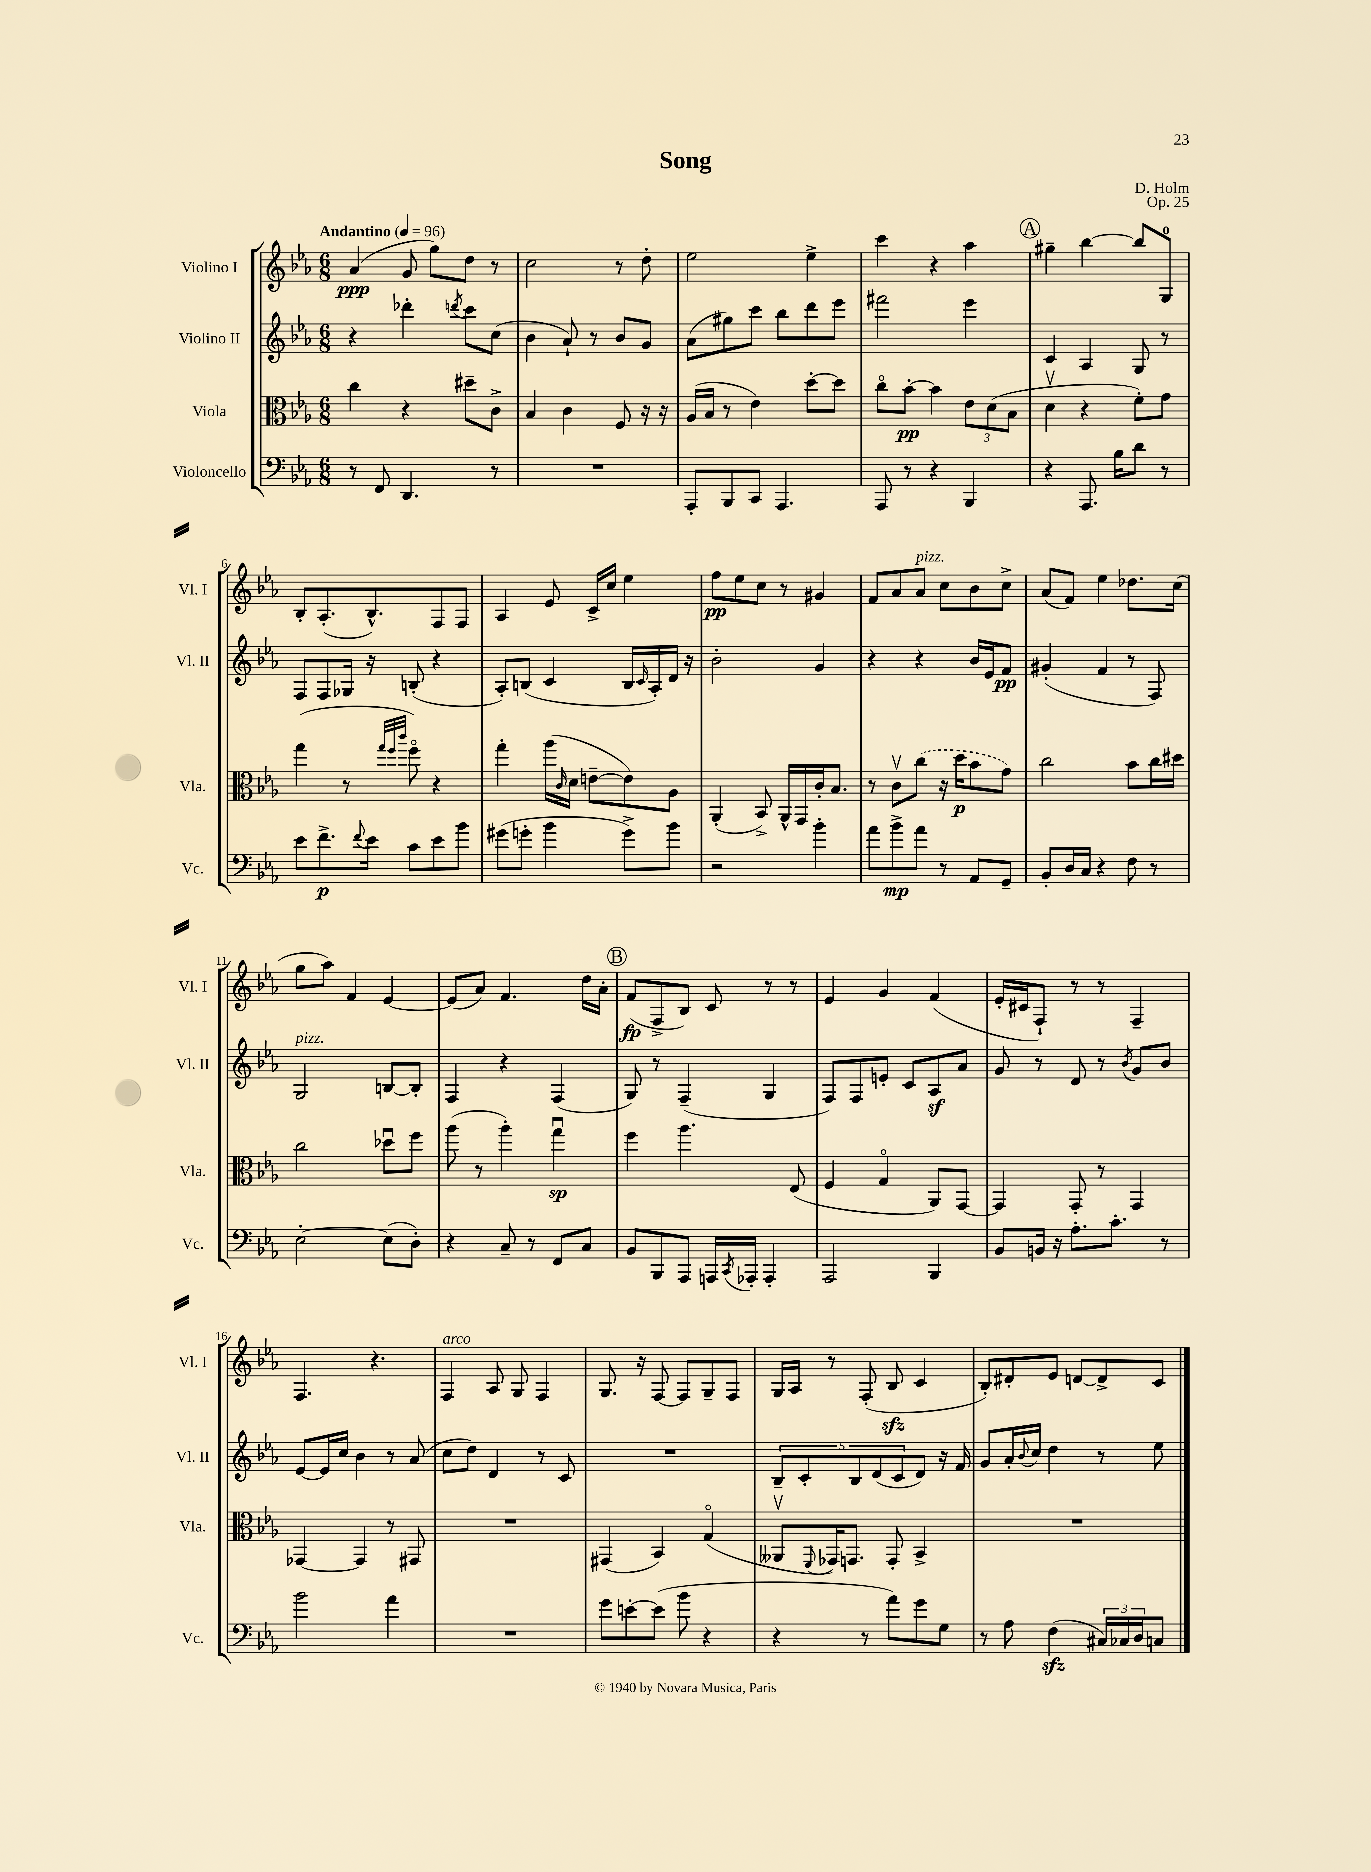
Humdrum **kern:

**kern	**dynam	**kern	**dynam	**kern	**dynam	**kern	**dynam
*part4	*part4	*part3	*part3	*part2	*part2	*part1	*part1
*staff4	*staff4	*staff3	*staff3	*staff2	*staff2	*staff1	*staff1
*I"Violoncello	*	*I"Viola	*	*I"Violino II	*	*I"Violino I	*
*I'Vc.	*	*I'Vla.	*	*I'Vl. II	*	*I'Vl. I	*
*clefF4	*	*clefC3	*	*clefG2	*	*clefG2	*
*k[b-e-a-]	*	*k[b-e-a-]	*	*k[b-e-a-]	*	*k[b-e-a-]	*
*M6/8	*	*M6/8	*	*M6/8	*	*M6/8	*
*MM96	*	*MM96	*	*MM96	*	*MM96	*
=1	=1	=1	=1	=1	=1	=1	=1
!	!	!	!	!	!	!LO:TX:a:B:t=Andantino	!
8r	.	4cc\	.	4r	.	(4a-/	ppp
8FF/	.	.	.	.	.	.	.
4.DD/	.	4r	.	4ddd-X'\	.	8g/	.
.	.	.	.	.	.	8gg\L)	.
.	.	.	.	8qdddn/	.	.	.
.	.	8dd#X~\L	.	8ccc\L	.	8dd\J	.
8r	.	8c^\J	.	(8cc\J	.	8r	.
=2	=2	=2	=2	=2	=2	=2	=2
2.r	.	4B-/	.	4b-\	.	2cc\	.
.	.	4c\	.	8a-`/)	.	.	.
.	.	.	.	8r	.	.	.
.	.	8F/	.	8b-/L	.	8r	.
.	.	16r	.	8g/J	.	8dd'\	.
.	.	16r	.	.	.	.	.
=3	=3	=3	=3	=3	=3	=3	=3
8AAA-'/L	.	(16A-/LL	.	(8a-\L	.	2ee-\	.
.	.	16B-/JJ	.	.	.	.	.
8BBB-/	.	8r	.	8gg#X\)	.	.	.
8CC/J	.	4e-\)	.	8ccc\J	.	.	.
4.AAA-/	.	.	.	8bb-\L	.	.	.
.	.	[8dd'\L	.	8ddd\	.	4ee-^\	.
.	.	8dd\J]	.	8eee-\J	.	.	.
=4	=4	=4	=4	=4	=4	=4	=4
8AAA-/	.	8cc\L	.	2fff#X\	.	4ccc\	.
8r	.	[8b-'\J	pp	.	.	.	.
4r	.	4b-\]	.	.	.	4r	.
4BBB-/	.	12e-\L	.	4eee-\	.	4aa-\	.
.	.	(12d\	.	.	.	.	.
.	.	12B-\J	.	.	.	.	.
!!LO:REH:place=s1:t=A
=5	=5	=5	=5	=5	=5	=5	=5
4r	.	4dv\	.	4c/	.	4gg#X~\	.
8.AAA-/	.	4r	.	4A-/	.	[4bb-\	.
16B-\KL	.	.	.	.	.	.	.
8d\J	.	8f'\L)	.	8G/	.	8bb-/L]	.
8r	.	8g\J	.	8r	.	8G/J	.
!!LO:LB:g=z
=6	=6	=6	=6	=6	=6	=6	=6
8e-\L	.	(4gg\	.	8F/L	.	8B-'/L	.
8.f^\	p	.	.	8F/	.	(8.A-'/	.
.	.	8r	.	16G-X/Jk	.	.	.
8qqf/	.	.	.	.	.	.	.
16e-\Jk	.	.	.	16r	.	8.B-^^/)	.
.	.	32qqgg/LLL	.	.	.	.	.
.	.	32qqff/	.	.	.	.	.
.	.	32qqccc/JJJ	.	.	.	.	.
8c\L	.	8ff\)	.	(8Bn'/	.	.	.
8e-\	.	4r	.	4r	.	8F/	.
8b-\J	.	.	.	.	.	8F/J	.
=7	=7	=7	=7	=7	=7	=7	=7
(8g#X\L	.	4gg'\	.	8A-'/L)	.	4A-/	.
8gn'\J	.	.	.	(8Bn/J	.	.	.
4b-\	.	(16aa-\LL	.	4c/	.	8e-/	.
.	.	16qqc/	.	.	.	.	.
.	.	16d\JJ	.	.	.	.	.
.	.	[8en~\L	.	.	.	16c^/LL	.
.	.	.	.	.	.	16cc/JJ	.
8g^\L)	.	8e\])	.	16B/LL	.	4ee-\	.
.	.	.	.	16qqc/	.	.	.
.	.	.	.	16A-'/)	.	.	.
8b-\J	.	8A-\J	.	16d/JJ	.	.	.
.	.	.	.	16r	.	.	.
=8	=8	=8	=8	=8	=8	=8	=8
2r	.	(4AA-'/	.	2b-'\	.	8ff\L	pp
.	.	.	.	.	.	8ee-\	.
.	.	8BB-^/)	.	.	.	8cc\J	.
.	.	16AA-^^/LL	.	.	.	8r	.
.	.	16GG/	.	.	.	.	.
4b-'\	.	16c'/J	.	4g/	.	4g#X/	.
.	.	8.B-/J	.	.	.	.	.
=9	=9	=9	=9	=9	=9	=9	=9
8a-\L	.	8r	.	4r	.	8f/L	.
8b-^\	mp	8cv\L	.	.	.	8a-/	.
!	!	!	!	!	!	!LO:TX:a:i:t=pizz.	!
8a-\J	.	(8cc\J	.	4r	.	8a-/J	.
8r	.	16r	.	.	.	8cc\L	.
.	.	16dd\KL	p	.	.	.	.
8AA-/L	.	8b-\	.	16b-/LL	.	8b-\	.
.	.	.	.	16e-/J	.	.	.
8GG~/J	.	8g\J)	.	8f/J	pp	8cc^\J	.
=10	=10	=10	=10	=10	=10	=10	=10
8BB-'/L	.	2cc\	.	(4g#X'/	.	(8a-/L	.
16D/L	.	.	.	.	.	8f/J)	.
16C/JJ	.	.	.	.	.	.	.
4r	.	.	.	4f/	.	4ee-\	.
8F\	.	8b-\L	.	8r	.	8.dd-X\L	.
8r	.	16cc\L	.	8F/)	.	.	.
.	.	16dd#X\JJ	.	.	.	(16cc\Jk	.
!!LO:LB:g=z
=11	=11	=11	=11	=11	=11	=11	=11
!	!	!	!	!LO:TX:a:i:t=pizz.	!	!	!
[2E-'\	.	2cc\	.	2G/	.	8gg\L	.
.	.	.	.	.	.	8aa-\J)	.
.	.	.	.	.	.	4f/	.
(8E-\L]	.	8dd-Xu\L	.	[8Bn/L	.	[4e-/	.
8D'\J)	.	8ff\J	.	8B'/J]	.	.	.
=12	=12	=12	=12	=12	=12	=12	=12
4r	.	(8aa-\	.	4F/	.	(8e-/L]	.
.	.	8r	.	.	.	8a-/J)	.
8C~/	.	4aa-'\)	.	4r	.	4.f/	.
8r	.	.	.	.	.	.	.
8FF/L	.	4ggu\	sp	(4F/	.	.	.
8C/J	.	.	.	.	.	16dd\LL	.
.	.	.	.	.	.	16a-'\JJ	.
!!LO:REH:place=s1:t=B
=13	=13	=13	=13	=13	=13	=13	=13
8BB-/L	.	4ff\	.	8G/)	.	(8f/L	fp
8BBB-/	.	.	.	8r	.	8F^/	.
8AAA-/J	.	4.aa-\	.	(4F~/	.	8B-/J)	.
16AAAn/LL	.	.	.	.	.	8c/	.
8qCC/	.	.	.	.	.	.	.
16AAA-X'/JJ	.	.	.	.	.	.	.
4AAA-'/	.	.	.	4G/	.	8r	.
.	.	(8E-/	.	.	.	8r	.
=14	=14	=14	=14	=14	=14	=14	=14
2AAA-/	.	4F/	.	8F/L)	.	4e-/	.
.	.	.	.	8F/	.	.	.
.	.	4G/	.	8en'/J	.	4g/	.
.	.	.	.	8c/L	.	.	.
4BBB-/	.	8AA-/L)	.	8A-z/	.	(4f/	.
.	.	[8GG/J	.	8a-/J	.	.	.
=15	=15	=15	=15	=15	=15	=15	=15
8BB-/L	.	4GG/]	.	8g/	.	16e-'/LL	.
.	.	.	.	.	.	16c#X/J	.
16BBn/Jk	.	.	.	8r	.	8F`/J)	.
16r	.	.	.	.	.	.	.
8.A-'\L	.	8GG'/	.	8d/	.	8r	.
.	.	8r	.	8r	.	8r	.
8.c'\J	.	.	.	.	.	.	.
.	.	.	.	8qb-/	.	.	.
.	.	4GG/	.	8g/L	.	4F~/	.
8r	.	.	.	8b-/J	.	.	.
!!LO:LB:g=z
=16	=16	=16	=16	=16	=16	=16	=16
2b-\	.	[4GG-X/	.	[8e-/L	.	4.F/	.
.	.	.	.	16e-/L]	.	.	.
.	.	.	.	16cc/JJ	.	.	.
.	.	4GG-/]	.	4b-\	.	.	.
.	.	.	.	.	.	4.r	.
4a-\	.	8r	.	8r	.	.	.
.	.	8GG#X/	.	(8a-/	.	.	.
=17	=17	=17	=17	=17	=17	=17	=17
!	!	!	!	!	!	!LO:TX:a:i:t=arco	!
2.r	.	2.r	.	8cc\L	.	4F/	.
.	.	.	.	8dd\J)	.	.	.
.	.	.	.	4d/	.	8A-/	.
.	.	.	.	.	.	8G/	.
.	.	.	.	8r	.	4F/	.
.	.	.	.	8c/	.	.	.
=18	=18	=18	=18	=18	=18	=18	=18
8g\L	.	(4GG#X/	.	2.r	.	8.G/	.
[8en'\	.	.	.	.	.	.	.
.	.	.	.	.	.	16r	.
(8e\J]	.	4BB-/)	.	.	.	[8F/	.
8b-\	.	.	.	.	.	8F/L]	.
4r	.	(4G/	.	.	.	8G~/	.
.	.	.	.	.	.	8F/J	.
=19	=19	=19	=19	=19	=19	=19	=19
4r	.	8AA--Xv/L	.	10B-~/L	.	16G/LL	.
.	.	.	.	.	.	16A-/JJ	.
.	.	.	.	10c'/	.	.	.
.	.	8qqFF/	.	.	.	.	.
.	.	16GG-X/K)	.	.	.	8r	.
.	.	8.GGn/J	.	.	.	.	.
.	.	.	.	10B-/	.	.	.
8r	.	.	.	.	.	(8F'/	.
.	.	.	.	(10d/	.	.	.
8a-\L)	.	8GG'/	.	.	.	8B-zz/	.
.	.	.	.	10c/	.	.	.
8g\	.	4BB-^/	.	8d/J)	.	4c/	.
8G\J	.	.	.	16r	.	.	.
.	.	.	.	16f/	.	.	.
=20	=20	=20	=20	=20	=20	=20	=20
8r	.	2.r	.	8g/L	.	8B-'/L)	.
8A-\	.	.	.	16a-'/L	.	8d#X'/	.
.	.	.	.	8qqb-/	.	.	.
.	.	.	.	16cc/JJ	.	.	.
(4Fzz\	.	.	.	4dd\	.	8e-/J	.
.	.	.	.	.	.	[8dn/L	.
24C#X/LL)	.	.	.	8r	.	8d^/]	.
24C-X/	.	.	.	.	.	.	.
24D/J	.	.	.	.	.	.	.
8Cn/J	.	.	.	8ee-\	.	8c/J	.
==	==	==	==	==	==	==	==
*-	*-	*-	*-	*-	*-	*-	*-
